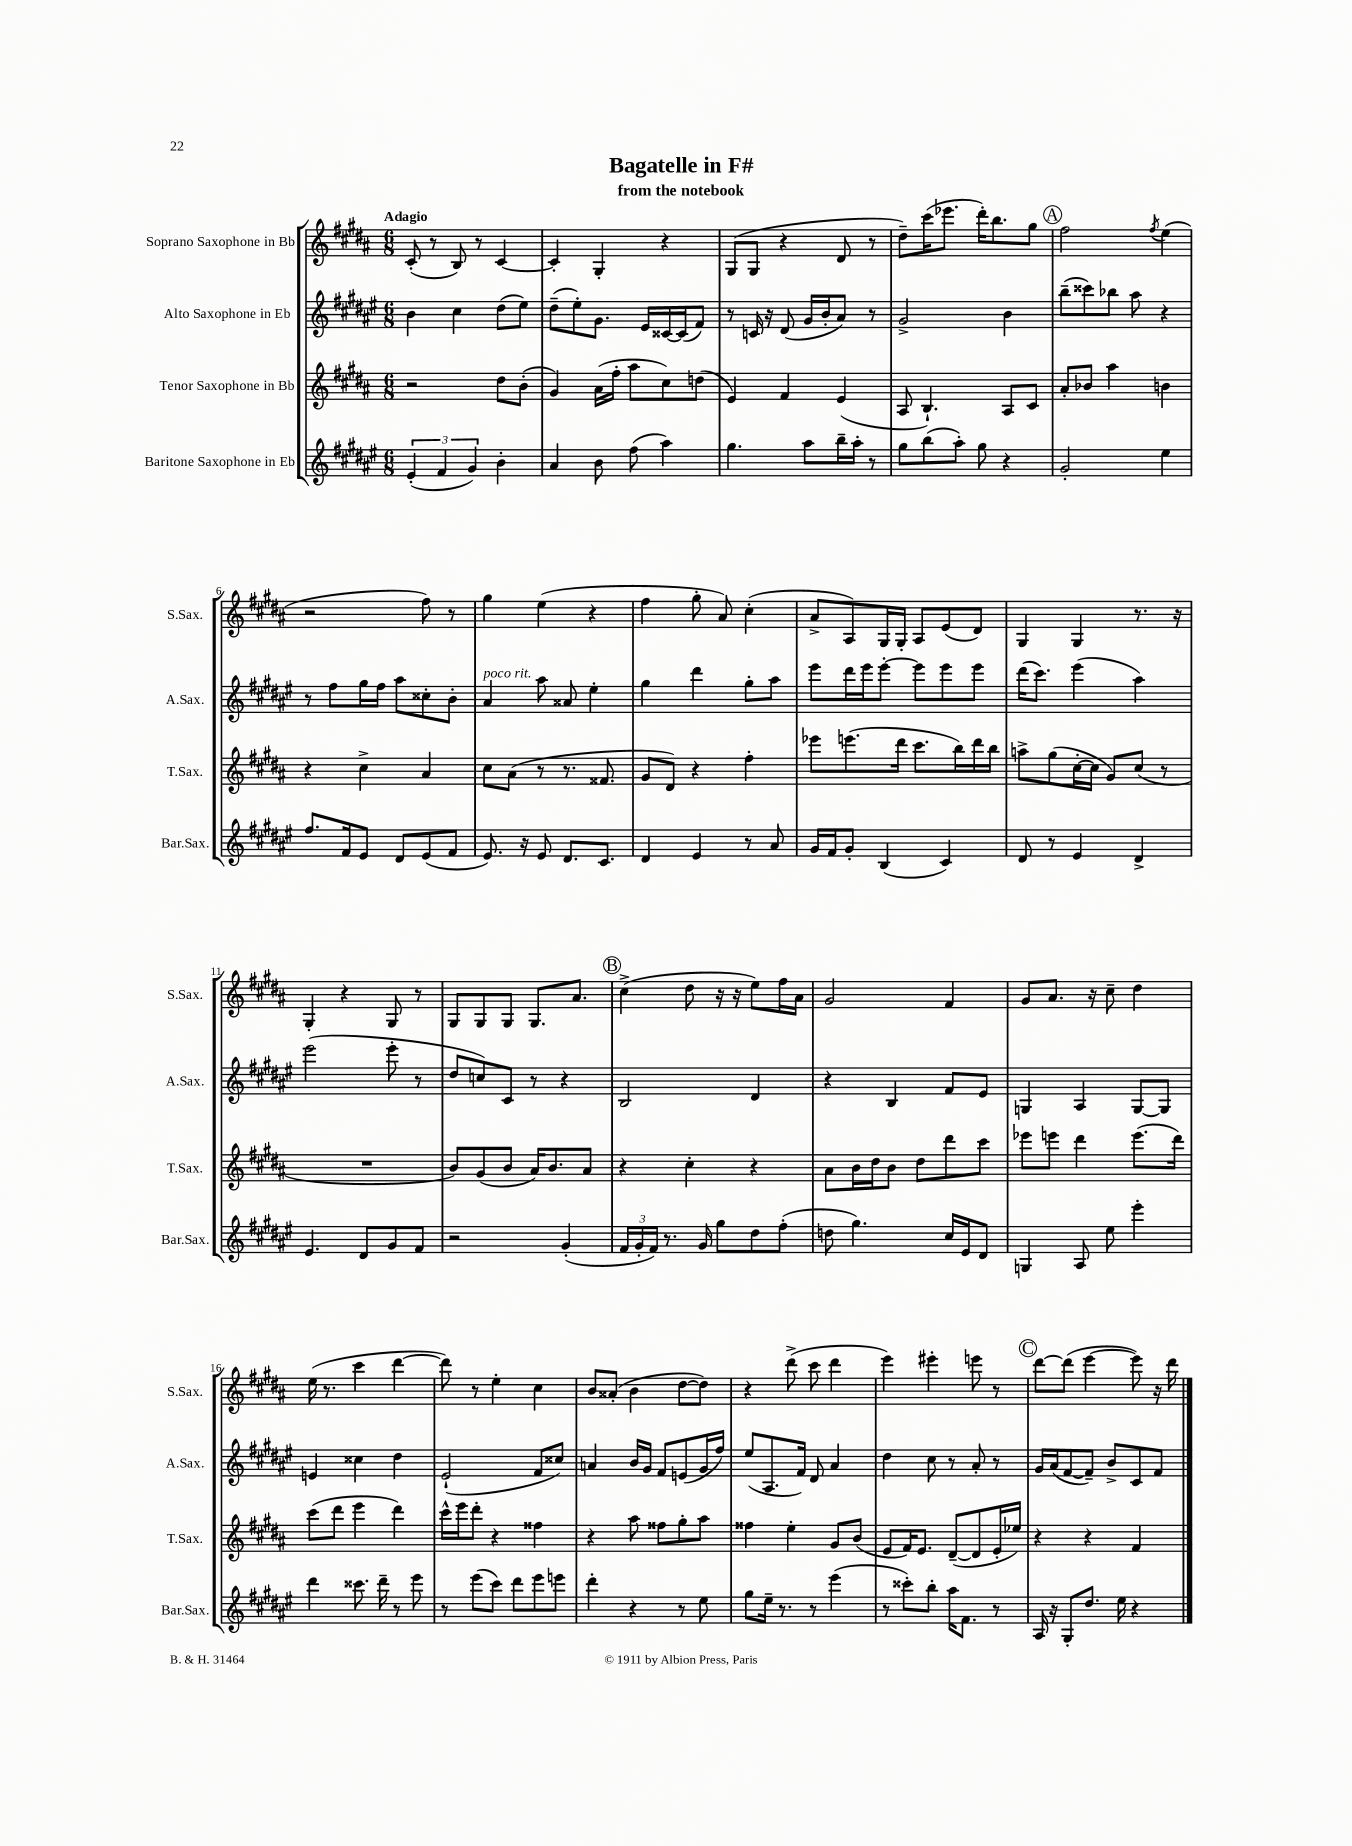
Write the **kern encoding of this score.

**kern	**kern	**kern	**kern
*staff4	*staff3	*staff2	*staff1
*clefG2	*clefG2	*clefG2	*clefG2
*k[f#c#g#d#a#e#]	*k[f#c#g#d#a#]	*k[f#c#g#d#a#e#]	*k[f#c#g#d#a#]
*M6/8	*M6/8	*M6/8	*M6/8
(6e#'	2r	4b	(8c#'
.	.	.	8r
6f#	.	.	.
.	.	4cc#	8B)
6g#)	.	.	.
.	.	.	8r
4b'	8dd#	(8dd#	[4c#
.	(8b'	8ee#)	.
=	=	=	=
4a#	4g#)	(8dd#~	4c#']
.	.	8ee#')	.
8b	(16a#	8.g#	4G#'
.	16ff#'	.	.
(8ff#	8aa#	.	.
.	.	16e#	.
4aa#)	8cc#)	[16c##	4r
.	.	(16c##]	.
.	(8dd	8f#)	.
=	=	=	=
4.gg#	4e)	8r	(8G#
.	.	16c	8G#
.	.	16r	.
.	4f#	(8d#	4r
8aa#	.	16g#	.
.	.	16b'	.
16bb~	(4e	8a#)	8d#
16aa#'	.	.	.
8r	.	8r	8r
=	=	=	=
8gg#	8A#	2g#^	8dd#~)
(8bb	4.B`)	.	(16ccc#
.	.	.	8.eee-
8aa#')	.	.	.
8gg#	.	.	16ddd#')
.	.	.	8.bb
4r	8A#	4b	.
.	8c#	.	8gg#
=	=	=	=
2g#'	8a#'	(8bb~	2ff#
.	8b-	8ccc##)	.
.	4aa#	8bb-	.
.	.	8aa#	.
.	.	.	8qff#
4ee#	4b	4r	(4ee
=	=	=	=
8.ff#	4r	8r	2r
.	.	8ff#	.
16f#	.	.	.
8e#	4cc#^	16gg#	.
.	.	16ff#	.
8d#	.	8aa#	.
(8e#	4a#	8cc##'	8ff#)
8f#	.	8b'	8r
=	=	=	=
8.e#)	8cc#	4a#	4gg#
.	(8a#	.	.
16r	.	.	.
8e#	8r	8aa#	(4ee
8.d#	8.r	8a##	.
.	.	4ee#'	4r
8.c#	8.f##	.	.
=	=	=	=
4d#	8g#	4gg#	4ff#
.	8d#)	.	.
4e#	4r	4ddd#	8gg#'
.	.	.	8a#)
8r	4ff#'	8gg#'	(4cc#'
8a#	.	8aa#	.
=	=	=	=
16g#	8eee-	8eee#	8a#^
16f#	.	.	.
8g#'	(8.eee	16ddd#	8A#)
.	.	16eee#	.
(4B	.	[8eee#'	16G#
.	16ddd#	.	16G#'
.	8.ccc#	8eee#]	8A#
4c#)	.	8eee#	(8e
.	16bb)	.	.
.	16ddd#	8eee#	8d#)
.	16bb	.	.
=	=	=	=
8d#	8aa^	(16ddd#	4G#
.	.	8.ccc#)	.
8r	(8gg#	.	.
4e#	[16cc#'	(4eee#	4G#
.	16cc#]	.	.
.	8g#)	.	.
4d#^	(8cc#	4aa#)	8.r
.	8r	.	.
.	.	.	16r
=	=	=	=
4.e#	2.r	(2eee#	4G#'
.	.	.	4r
8d#	.	.	.
8g#	.	8eee#'	8G#
8f#	.	8r	8r
=	=	=	=
2r	8b)	8dd#	8G#
.	(8g#	8cc)	8G#
.	8b	8c#	8G#
.	16a#)	8r	8.G#
.	8.b	.	.
(4g#'	.	4r	.
.	.	.	8.a#
.	8a#	.	.
=	=	=	=
24f#	4r	2B	(4cc#^
24g#'	.	.	.
24f#)	.	.	.
8.r	.	.	.
.	4cc#'	.	8dd#
16g#	.	.	.
8gg#	.	.	16r
.	.	.	16r
8dd#	4r	4d#	8ee)
(8ff#'	.	.	16ff#
.	.	.	16a#
=	=	=	=
8dd	8a#	4r	2g#
4.gg#)	16b	.	.
.	16dd#	.	.
.	8b	4B	.
.	8dd#	.	.
16cc#	8ddd#	8f#	4f#
16e#	.	.	.
8d#	8ccc#	8e#	.
=	=	=	=
4G	8eee-	4G	8g#
.	8eee	.	8.a#
8A#	4ddd#	4A#	.
.	.	.	16r
8ee#	.	.	8cc#~
4eee#'	(8.eee	[8G	4dd#
.	.	8G]	.
.	16ddd#)	.	.
=	=	=	=
4ddd#	(8ccc#	4e	(16ee
.	.	.	8.r
.	8ddd#	.	.
8.ccc##	4eee	4cc##	4ccc#
16ddd#~	.	.	.
8r	4ddd#)	4dd#	[4ddd#
8eee#	.	.	.
=	=	=	=
8r	16ccc#^^	(2e#`	8ddd#])
.	16eee	.	.
(8eee#	8ddd#'	.	8r
8ccc#)	4r	.	4ee'
8ddd#	.	.	.
8eee#	4ff##	8f#	4cc#
8eee	.	8cc##)	.
=	=	=	=
4ddd#'	4r	4a	8b
.	.	.	(8a##'
4r	8aa#	16b	4b
.	.	16g#	.
.	8ff##	8f#	.
8r	8gg#'	(8e	[8dd#
8ee#	8aa#	16g#	8dd#])
.	.	16ff#)	.
=	=	=	=
8gg#	4ff##	(8ee#	4r
16ee#~	.	8.A#	.
8.r	.	.	.
.	4ee'	.	(8ddd#^
.	.	16f#)	.
8r	.	8d#	8ccc#
(4eee#	8g#	4a#	4ddd#
.	(8b	.	.
=	=	=	=
8r	8e	4dd#	4eee)
8ccc##')	16f#)	.	.
.	8.e	.	.
8bb'	.	8cc#	4eee#'
16aa#	([8d#~	8r	.
8.f#	.	.	.
.	8d#]	8a#'	8eee
8r	16e'	8r	8r
.	16ee-)	.	.
=	=	=	=
16A#	4r	16g#	[8ddd#
16r	.	(16a#	.
8G#'	.	[8f#	(8ddd#]
8.dd#	4r	8f#~])	[4eee
.	.	8b^	.
16ee#	.	.	.
4r	4f#	8c#	8eee])
.	.	8f#	16r
.	.	.	16ddd#
==	==	==	==
*-	*-	*-	*-
